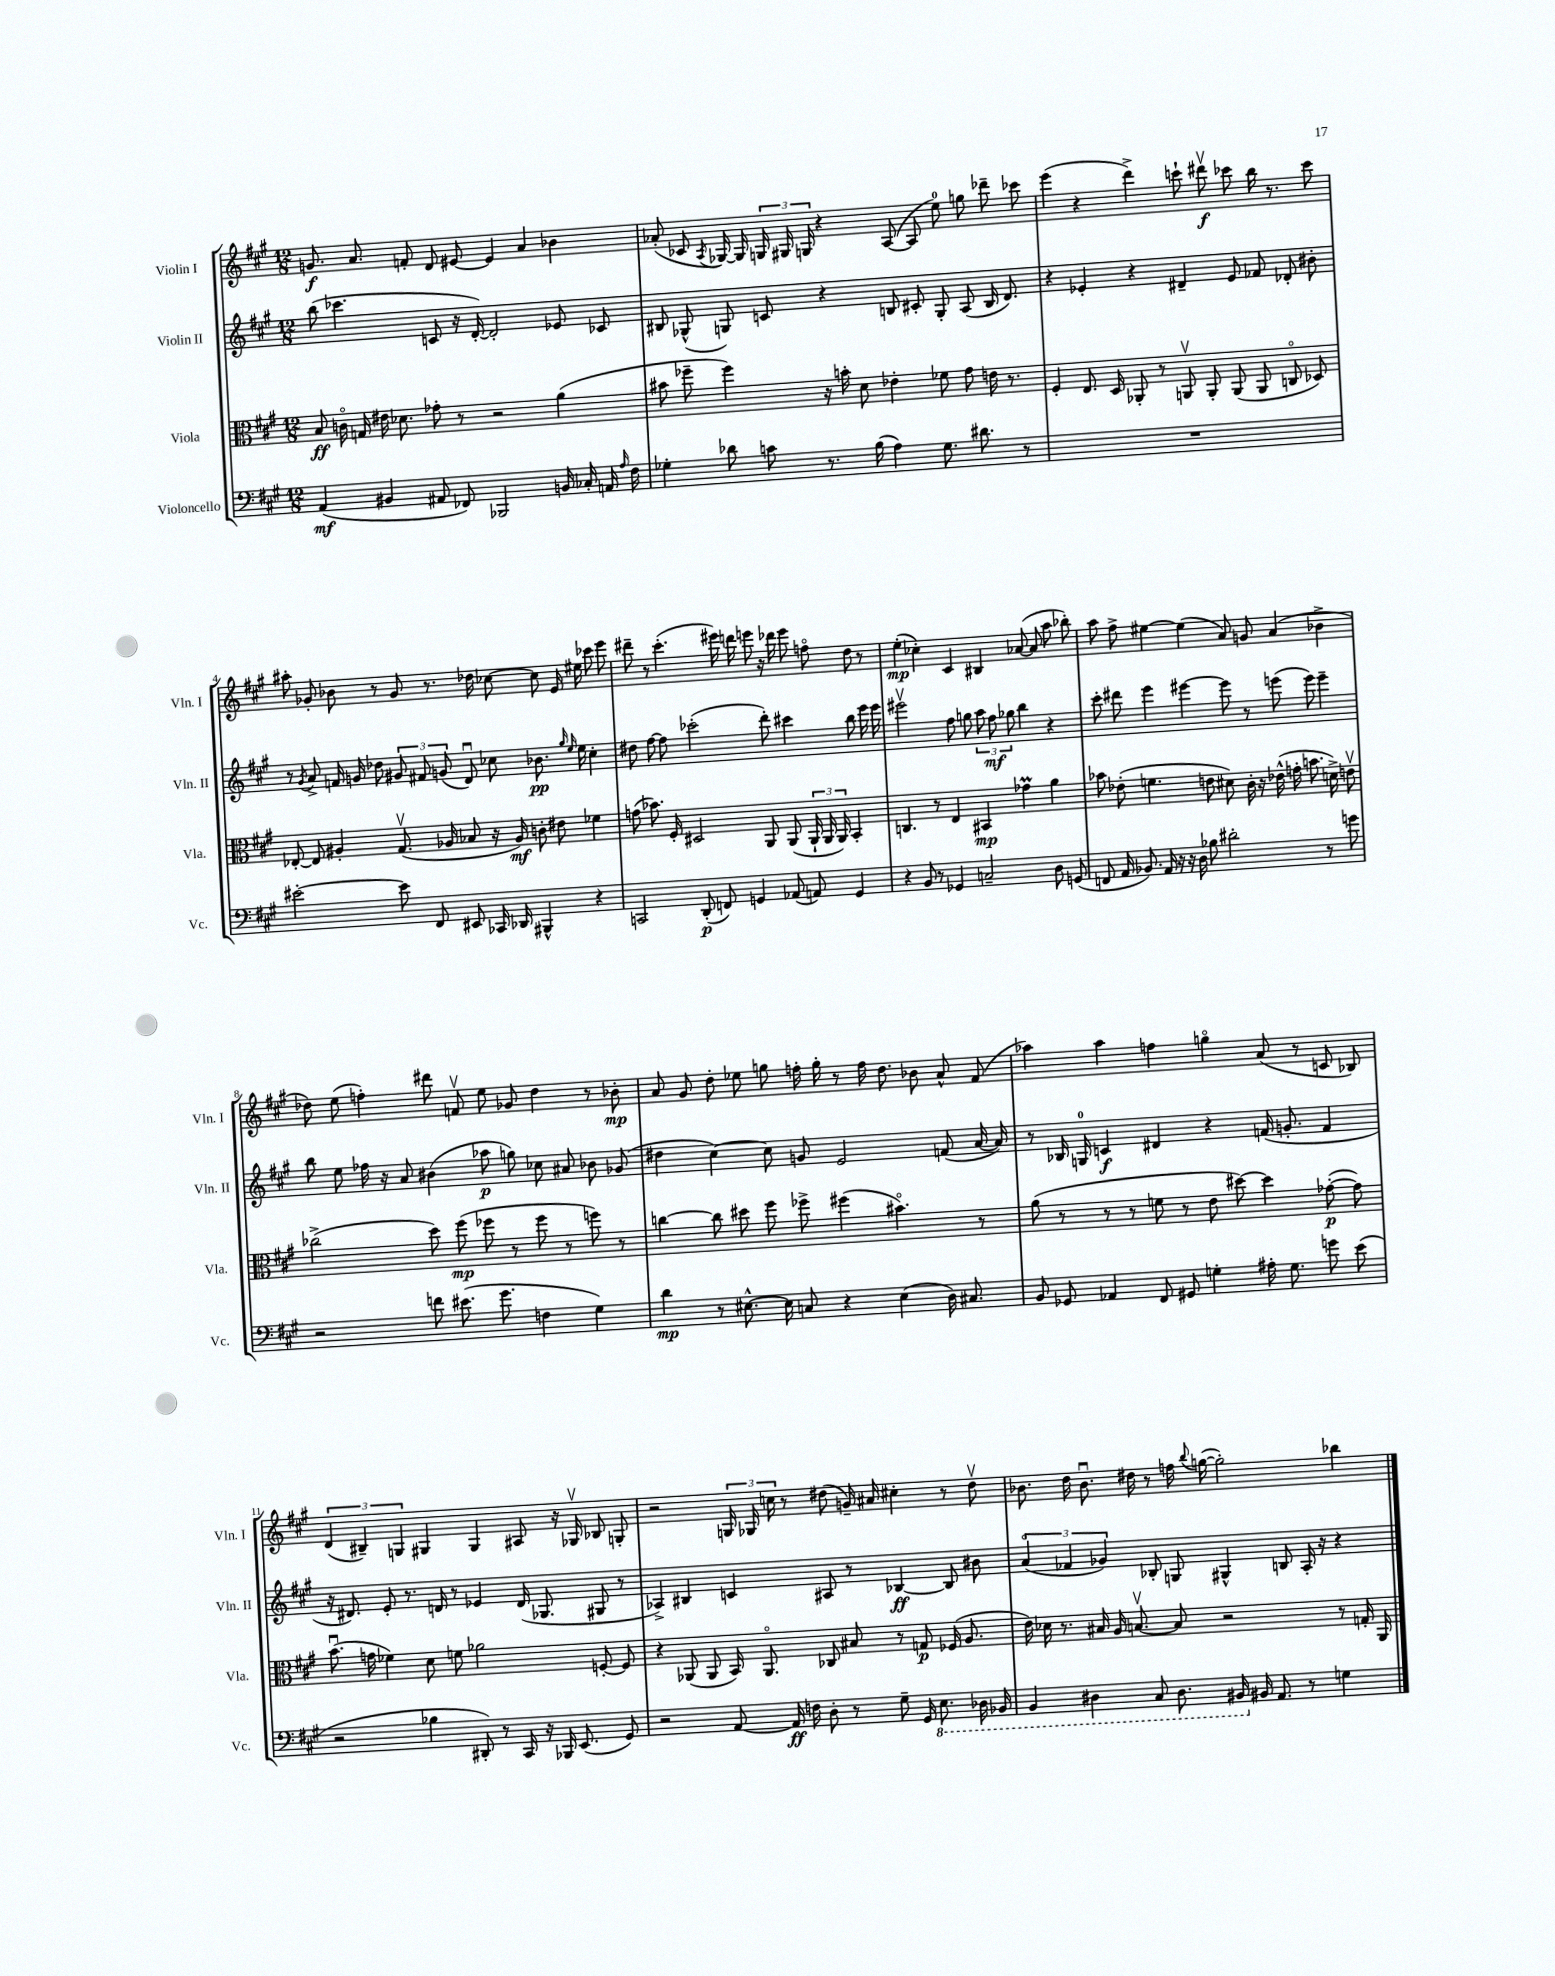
<<
\new StaffGroup <<
\new Staff = "s0" \with { instrumentName = "Violin I" shortInstrumentName = "Vln. I" } {
    \clef treble \key a \major \numericTimeSignature \time 12/8
    \autoBeamOff g'8.\f a'8. f'8-. d'8 eis'8~ eis'4 a'4 bes'4 |
    aes'8-.( ces'8 \acciaccatura { a8 } ges16~) ges16 \tuplet 3/2 { g16 gis16 g16 } r4 a8~( a8 e''8-0) g''8 des'''8-- ces'''8 |
    e'''4( r4 d'''4->) c'''8-! dis'''8\upbow\f ces'''8 b''16 r8. ces'''8 |
    ais''8-. ges'8-. bes'8 r8 ges'8 r8. des''16 ces''8~ ces''8 e'16 eis''16 ces'''8 e'''8 |
    dis'''8-- r8 cis'''4.-.( eis'''16) d'''16 e'''8 r16 des'''16 e'''8 f''8\flageolet d''8 r8 |
    e''4-.\mp( ces''4-.) cis'4 bis4 aes'8~( aes'8 a''8 bes''8-.) |
    a''8 fis''8-> eis''4~ eis''4( a'8) g'8 a'4( bes'4-> |
    des''8) e''8( f''4-.) dis'''8 f'8\upbow e''8 ges'8 des''4 r8 bes'8-.\mp |
    a'8 gis'8 d''8-. ees''8 g''8 f''16-. g''16-. r8 f''16 d''8. bes'8 a'8-^ fis'8( |
    aes''4) aes''4 f''4 g''4\flageolet a'8( r8 c'8 bes8) |
    \tuplet 3/2 { d'4( bis4--) g4 } gis4 gis4 ais8 r16 ges16\upbow bes8 g8-. |
    r2 \tuplet 3/2 { g16 ges16 c''16 } r8 dis''8( g'16--) ais'16 cis''4-. r8 dis''8\upbow |
    bes'8. d''16 bes'8.\downbow dis''16 r8 f''16 \appoggiatura { b''8 } g''16~( g''2-.) bes''4 \bar "|." |
}
\new Staff = "s1" \with { instrumentName = "Violin II" shortInstrumentName = "Vln. II" } {
    \clef treble \key a \major \numericTimeSignature \time 12/8
    \autoBeamOff b''8( ces'''4. c'8 r16 d'16~-.) d'2-. ees'8 ces'8 |
    bis8 ges8-^( g8) c'8 r4 b8 cis'8-. g8-. a8( b16 d'8.) |
    r4 ees'4-. r4 dis'4-- ees'8 fes'8 des'8-. bis'8-. |
    r8 \acciaccatura { gis'8 } a'8-> f'16 g'16 des''8 \tuplet 3/2 { gis'8 fis'8 g'8( } d'8\downbow) ces''8 bes'8.\pp \grace { gis''16 e''16 } e''16 ces''4-. |
    dis''8 fis''8~ fis''8 ces'''2-.( d'''8-.) cis'''4 b''8 e'''16 e'''16 |
    eis'''2\upbow fis''8 g''8 \tuplet 3/2 { a''8 fis''8\mf ges''8 } b''4 r4 |
    cis'''8-. dis'''8 e'''4 eis'''4~ eis'''8 r8 e'''8( e'''8) e'''4-- |
    b''8 e''8 fes''16 r16 a'8 bis'4( aes''8\p g''8) ces''8 ais'8 bes'8 ges'8( |
    dis''4 cis''4~) cis''8 g'8 e'2 f'8( a'16~ a'16) |
    r8 bes16 g16-0 c'4\f dis'4 r4 f'16( g'8.-. f'4 |
    r16 dis'8.) e'8-. r8. d'16 r8 ees'4 d'16( ges8. gis8 r8 |
    aes4->) bis4 c'4 ais8 r8 bes4~\ff bes8 bis'8 |
    \tuplet 3/2 { a'4\flageolet( fes'4 ges'4) } bes8-. g8 gis4-^ b8 a16-. r16 r4 \bar "|." |
}
\new Staff = "s2" \with { instrumentName = "Viola" shortInstrumentName = "Vla." } {
    \clef alto \key a \major \numericTimeSignature \time 12/8
    \autoBeamOff b8\ff c'16\flageolet g16 eis'16 des'8. ges'8-. r8 r2 a'4( |
    bis'8 fes''8-- fes''4) r16 b'16-. d'8 ees'4-. fes'8 gis'8 e'16 r8. |
    fis4-. e8. d16 aes,8-. r8 a,8\upbow a,8-. a,8( a,8 c8\flageolet des8) |
    ees8~-. ees8 ais4-. gis8.\upbow( aes16 bes8 r16 aes16\mf) c'8-. eis'8 fes'4 |
    g'8( bes'8.) fis16-. dis2 a,8 a,8( \tuplet 3/2 { a,16-! a,16 a,16) } b,4-. |
    c4. r8 e4 bis,4\mp ges'4\prall a'4 |
    bes'8 ees'8-.( f'4. e'8 dis'8) cis'16-. r16 ees'16-^( g'16-. b'8. d'16->) e'8\upbow |
    ces''2->( d''8) fis''8\mp( fes''8 r8 fes''8 r8 f''8) r8 |
    c''4~ c''8 dis''8 fis''8 fes''8-> fis''4( bis'4.\flageolet) r8 |
    a'8( r8 r8 r8 f'8 r8 e'8 dis''8~) dis''4 ges'8~-.\p( ges'8) |
    b'8.\downbow( g'16 fes'4) d'8 f'8 aes'2 f8~-. f8 |
    r4 aes,8( aes,8 b,16) aes,8.\flageolet ces8 bis8 r8 g8\p fes16( a8. |
    e'16) des'16 r8. bis16 a16 b8.~\upbow b8 r2 r8 g16-. a,16 \bar "|." |
}
\new Staff = "s3" \with { instrumentName = "Violoncello" shortInstrumentName = "Vc." } {
    \clef bass \key a \major \numericTimeSignature \time 12/8
    \autoBeamOff a,4\mf( bis,4 ais,8 fes,8) bes,,2 b,16 ces16-. a,16 \grace { a16 } fis16 |
    ges4-. des'8 c'8 r8. b16( a4) ges8. dis'8. r8 |
    R1. |
    eis'2~-. eis'8 fis,8 eis,8 ces,16 des,16 bis,,4-^ r4 |
    c,2 d,8-.\p( f,8) g,4 aes,8( a,8) g,4 |
    r4 b,8 r8 ges,4 c2-- d8 g,8( |
    f,8 a,16 bes,8.) a,16 r16 r16 d16 bes8 dis'2-. r8 g'8 |
    r2 f'8 eis'8.( gis'8. f4 gis4) |
    d'4\mp r8 eis8.~-^ eis16 c8 r4 eis4( d16) cis8. |
    b,8 ges,8 aes,4 fis,8 gis,8 g4-. ais16-. g8. g'8 e'8( |
    r2 bes4 dis,8-.) r8 cis,16 r16 bes,,16 e,8.( gis,8) |
    r2 a,8~ a,16\ff f16 d8-. r8 gis8-- gis,16 \ottava #-1 e,8. des,16 bes,,16 |
    b,,4 dis,4 cis,8 dis,8. bis,,16 \ottava #0 bis,16 a,8. r8 g4 \bar "|." |
}
>>
>>
